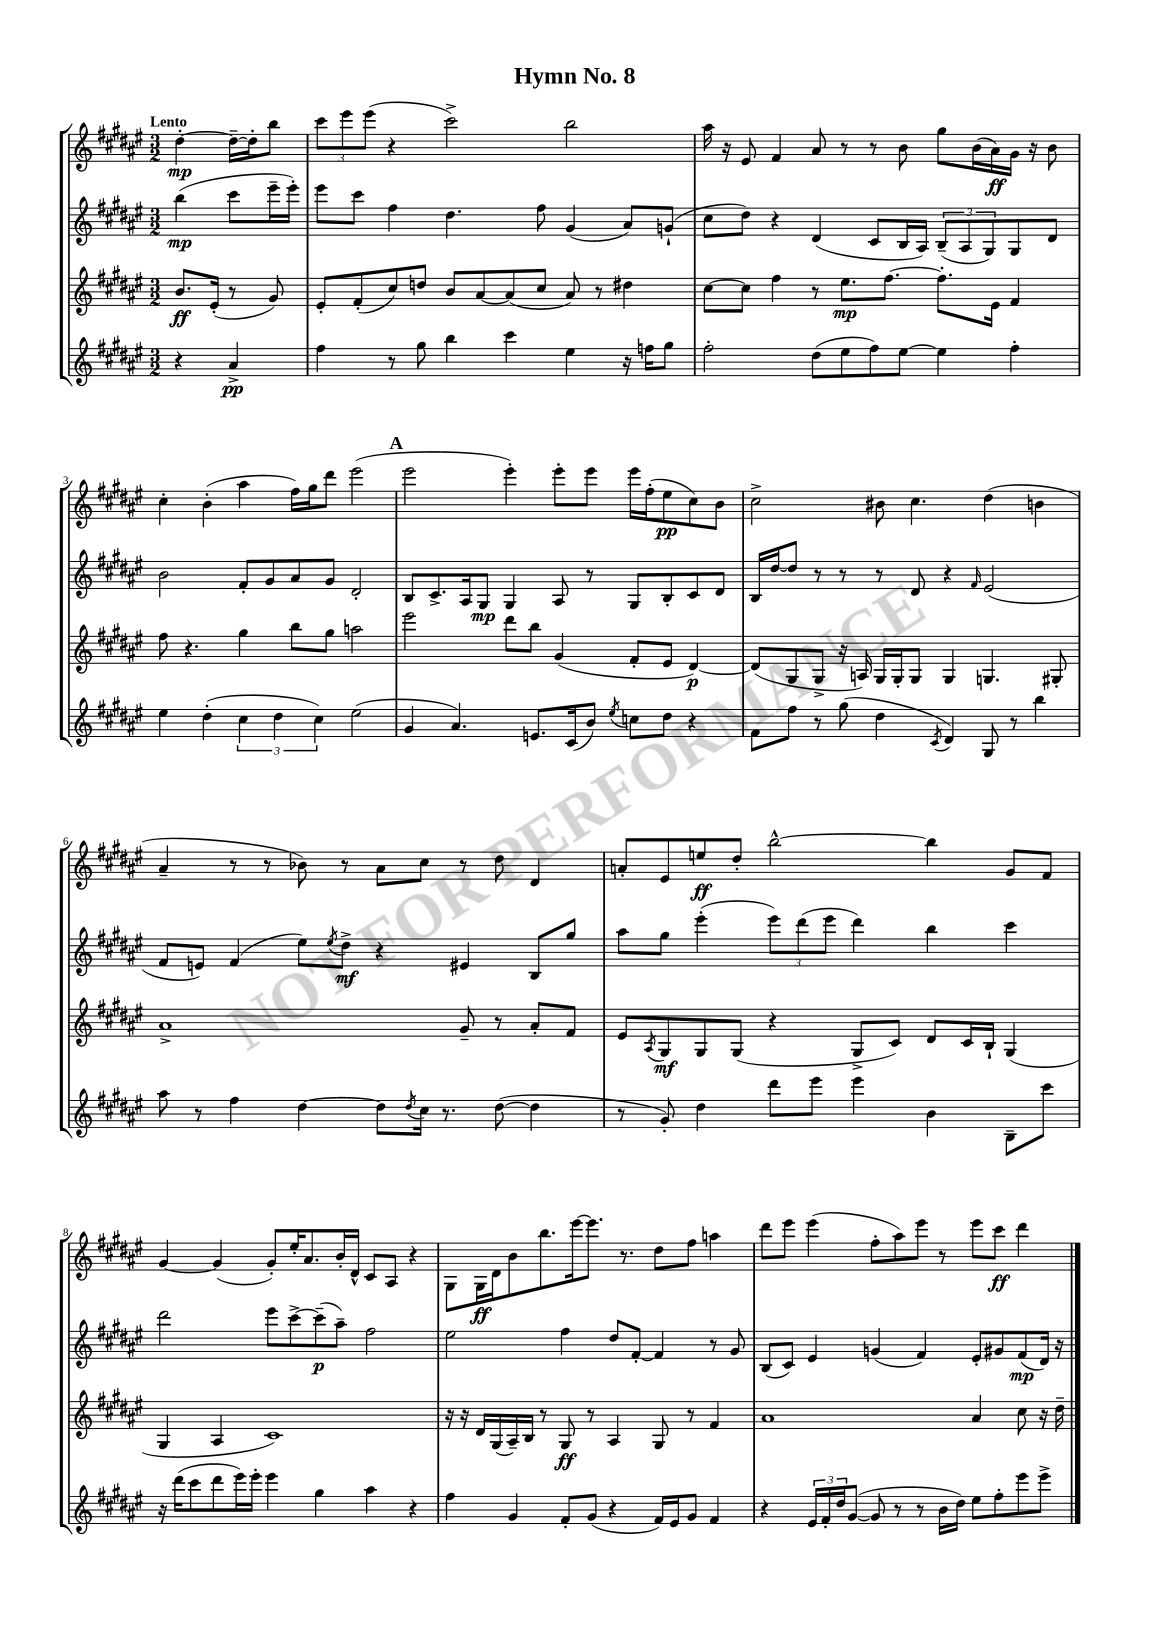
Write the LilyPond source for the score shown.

\header { title = "Hymn No. 8" }
<<
\new StaffGroup <<
\new Staff = "s0" {
    \clef treble \key fis \major \numericTimeSignature \time 3/2 \partial 2 \tempo "Lento"
    dis''4~-.\mp dis''16~-- dis''16-. b''8 |
    \tuplet 3/2 { cis'''8 eis'''8 eis'''8( } r4 cis'''2->) b''2 |
    ais''16 r16 eis'8 fis'4 ais'8 r8 r8 b'8 gis''8 b'16( ais'16\ff) gis'16 r16 b'8 |
    cis''4-. b'4-.( ais''4 fis''16) gis''16 dis'''8 eis'''2( |
    \mark \markup { \bold "A" } eis'''2 eis'''4-.) eis'''8-. eis'''8 eis'''16 fis''16-.( eis''8\pp cis''8) b'8 |
    cis''2-> bis'8 cis''4. dis''4( b'4 |
    ais'4-- r8 r8 bes'8) r8 ais'8 cis''8 r8 dis''8 dis'4 |
    a'8-. eis'8 e''8\ff dis''8-. b''2~-^ b''4 gis'8 fis'8 |
    gis'4~ gis'4( gis'8-.) eis''16-. ais'8. b'16-. dis'16-^ cis'8 ais8 r4 |
    gis8 gis16\ff dis'16 b'8 b''8. eis'''16~ eis'''8. r8. dis''8 fis''8 a''4 |
    dis'''8 eis'''8 eis'''4( fis''8-. ais''8) eis'''8 r8 eis'''8 cis'''8\ff dis'''4 \bar "|." |
}
\new Staff = "s1" {
    \clef treble \key fis \major \numericTimeSignature \time 3/2 \partial 2
    b''4\mp( cis'''8 eis'''16-- eis'''16-.) |
    eis'''8 cis'''8 fis''4 dis''4. fis''8 gis'4( ais'8) g'8-!( |
    cis''8 dis''8) r4 dis'4( cis'8 b16 ais16) \tuplet 3/2 { b8--( ais8 gis8) } gis8 dis'8 |
    b'2 fis'8-. gis'8 ais'8 gis'8 dis'2-. |
    \mark \markup { \bold "A" } b8 cis'8.-> ais16 gis8\mp gis4 ais8 r8 gis8 b8-. cis'8 dis'8 |
    b16 dis''16~ dis''8 r8 r8 r8 dis'8 r4 \grace { fis'16 } eis'2( |
    fis'8 e'8) fis'4( eis''8) \acciaccatura { eis''8 } dis''8->\mf r4 eis'4 b8 gis''8 |
    ais''8 gis''8 eis'''4-.( \tuplet 3/2 { eis'''8) dis'''8( eis'''8 } dis'''4) b''4 cis'''4 |
    dis'''2 eis'''8 cis'''8~-> cis'''8--\p( ais''8--) fis''2 |
    eis''2 fis''4 dis''8 fis'8~-. fis'4 r8 gis'8 |
    b8( cis'8) eis'4 g'4( fis'4) eis'8-. gis'8 fis'8\mp( dis'16) r16 \bar "|." |
}
\new Staff = "s2" {
    \clef treble \key fis \major \numericTimeSignature \time 3/2 \partial 2
    b'8.\ff eis'16-.( r8 gis'8) |
    eis'8-. fis'8-.( cis''8) d''8 b'8 ais'8~ ais'8( cis''8 ais'8) r8 dis''4 |
    cis''8~ cis''8 fis''4 r8 eis''8.\mp fis''8.~ fis''8.-. eis'16 fis'4 |
    fis''8 r4. gis''4 b''8 gis''8 a''2 |
    \mark \markup { \bold "A" } eis'''2 dis'''8 b''8 gis'4( fis'8-. eis'8 dis'4~\p) |
    dis'8( gis8 gis8-> r16 a16) gis16 gis16-. gis8 gis4 g4. gis8-. |
    ais'1-> gis'8-- r8 ais'8-. fis'8 |
    eis'8 \acciaccatura { ais8 } gis8\mf gis8 gis8( r4 gis8-> cis'8) dis'8 cis'16 b16-! gis4( |
    gis4 ais4 cis'1) |
    r16 r16 dis'16 gis16( ais16--) b16 r8 gis8\ff r8 ais4 gis8 r8 fis'4 |
    ais'1 ais'4 cis''8 r16 dis''16-- \bar "|." |
}
\new Staff = "s3" {
    \clef treble \key fis \major \numericTimeSignature \time 3/2 \partial 2
    r4 ais'4->\pp |
    fis''4 r8 gis''8 b''4 cis'''4 eis''4 r16 f''16 gis''8 |
    fis''2-. dis''8( eis''8 fis''8) eis''8~ eis''4 fis''4-. |
    eis''4 dis''4-.( \tuplet 3/2 { cis''4 dis''4 cis''4) } eis''2( |
    \mark \markup { \bold "A" } gis'4 ais'4.) e'8. cis'16( b'8) \acciaccatura { eis''8 } c''8 dis''8 r4 |
    fis'8 fis''8 r8 gis''8( dis''4 \acciaccatura { cis'8 } dis'4) gis8 r8 b''4 |
    ais''8 r8 fis''4 dis''4~ dis''8 \acciaccatura { dis''8 } cis''16 r8. dis''8~( dis''4 |
    r8 gis'8-.) dis''4 dis'''8 eis'''8 eis'''4 b'4 b8-- cis'''8 |
    r16 dis'''16( cis'''8 dis'''8 eis'''16) eis'''16-. eis'''4 gis''4 ais''4 r4 |
    fis''4 gis'4 fis'8-. gis'8( r4 fis'16) eis'16 gis'8 fis'4 |
    r4 \tuplet 3/2 { eis'16 fis'16-. dis''16 } gis'8~( gis'8 r8 r8 b'16 dis''16) eis''8 fis''8-. eis'''8 eis'''8-> \bar "|." |
}
>>
>>
